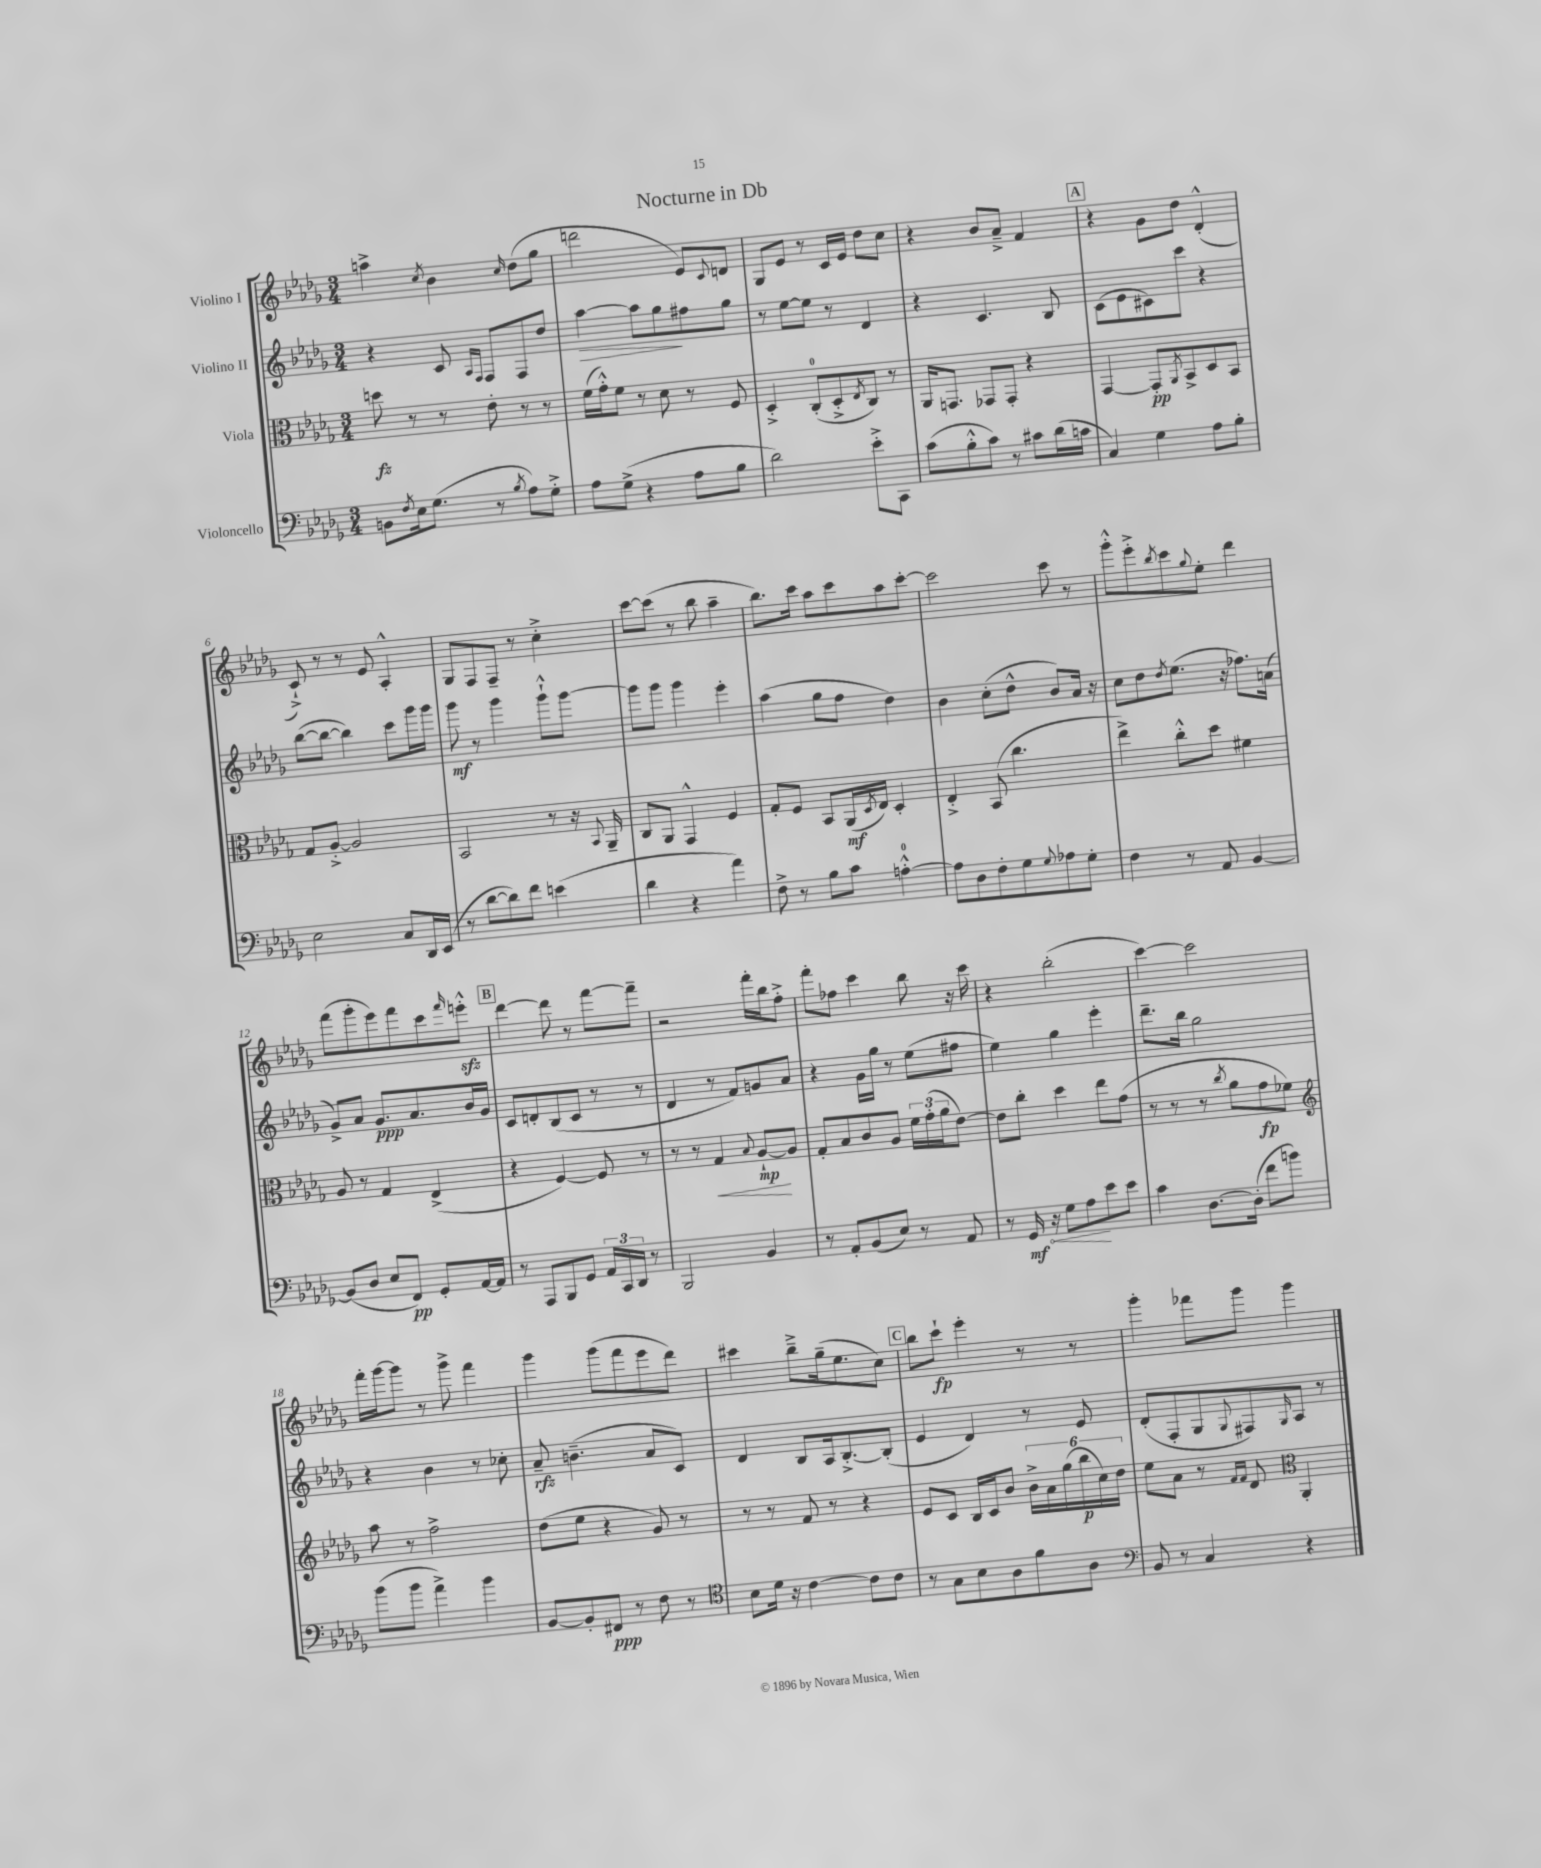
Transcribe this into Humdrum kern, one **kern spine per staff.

**kern	**dynam	**kern	**dynam	**kern	**dynam	**kern	**dynam
*part4	*part4	*part3	*part3	*part2	*part2	*part1	*part1
*staff4	*staff4	*staff3	*staff3	*staff2	*staff2	*staff1	*staff1
*I"Violoncello	*	*I"Viola	*	*I"Violino II	*	*I"Violino I	*
*clefF4	*	*clefC3	*	*clefG2	*	*clefG2	*
*k[b-e-a-d-g-]	*	*k[b-e-a-d-g-]	*	*k[b-e-a-d-g-]	*	*k[b-e-a-d-g-]	*
*M3/4	*	*M3/4	*	*M3/4	*	*M3/4	*
=1	=1	=1	=1	=1	=1	=1	=1
8BBn\L	.	8ddn\	fz	4r	.	4aan^\	.
8qF/	.	.	.	.	.	.	.
16E-\k	.	8r	.	.	.	.	.
(8.G-\J	.	.	.	.	.	.	.
.	.	.	.	.	.	8qcc/	.
.	.	8r	.	8c/	.	4b-\	.
.	.	.	.	16qqA-/LL	.	.	.
.	.	.	.	16qqF/JJ	.	.	.
8r	.	8e-'\	.	8F/L	.	.	.
8qB-/	.	.	.	.	.	16qqcc/	.
8A-\L)	.	8r	.	8F/	.	(8dd-\L	.
8G-'^\J	.	8r	.	8dd-/J	.	8gg-\J	.
=2	=2	=2	=2	=2	=2	=2	=2
!	!	!	!	!	!LO:HP:b	!	!
8A-\L	.	(16f\LL	.	[4aa-\	>	2dddn\	.
.	.	16g-'^^\J)	.	.	.	.	.
(8G-^\J	.	8f\J	.	.	.	.	.
4r	.	8r	.	8aa-\L]	.	.	.
.	.	8d-\	.	8gg-\	.	.	.
8A-\L	.	8r	.	8ff#X\	]	8e-/L)	.
.	.	.	.	.	.	8qqc/	.
8B-\J	.	8F/	.	8gg-\J	.	8dn/J	.
=3	=3	=3	=3	=3	=3	=3	=3
2d-\)	.	4D-'^/	.	8r	.	8G-/L	.
.	.	.	.	[8ee-\L	.	8e-/J	.
.	.	(8C'/L	.	8ee-\J]	.	8r	.
.	.	8D-'^/	.	8r	.	16c/LL	.
.	.	.	.	.	.	16e-/JJ	.
.	.	8qE-/	.	.	.	.	.
8e-'^\L	.	8C/J)	.	4d-/	.	8dd-\L	.
8CC\J	.	8r	.	.	.	8cc\J	.
=4	=4	=4	=4	=4	=4	=4	=4
(8c\L	.	16AA-/KL	.	4r	.	4r	.
.	.	8.GGn/J	.	.	.	.	.
8B-'^^\	.	.	.	.	.	.	.
8c\J)	.	8GG-X/L	.	4.c/	.	8b-/L	.
8r	.	8GG-'/J	.	.	.	8a-~^/J	.
8c#X\L	.	4r	.	.	.	4f/	.
(16d-\L	.	.	.	8B-/	.	.	.
16cn\JJ	.	.	.	.	.	.	.
!!LO:REH:place=s1:t=A
=5	=5	=5	=5	=5	=5	=5	=5
4C/)	.	[4GG-/	.	(8c\L	.	4r	.
.	.	.	.	8e-\	.	.	.
4G-\	.	8GG-'/L]	pp	8c#X\)	.	8g-\L	.
.	.	8qAA-/	.	.	.	.	.
.	.	8BB-^/	.	8ccc\J	.	8dd-\J	.
8A-\L	.	8D-/	.	4r	.	(4d-'^^/	.
8B-'\J	.	8BB-/J	.	.	.	.	.
!!LO:LB:g=z
=6	=6	=6	=6	=6	=6	=6	=6
2E-\	.	8G-/L	.	([8bb-\L	.	8c`^/)	.
.	.	[8A-'^/J	.	8bb-\J_	.	8r	.
.	.	2A-/]	.	4bb-\])	.	8r	.
.	.	.	.	.	.	8e-/	.
8C/L	.	.	.	8ccc\L	.	4A-'^^/	.
16DD-/L	.	.	.	16ggg-\L	.	.	.
(16EE-/JJ	.	.	.	16ggg-\JJ	.	.	.
=7	=7	=7	=7	=7	=7	=7	=7
8r	.	2BB-/	.	8ggg-\	mf	8G-/L	.
[8d-\L	.	.	.	8r	.	8F/	.
8d-\])	.	.	.	4ggg-\	.	8F~/J	.
8f\J	.	.	.	.	.	8r	.
(4en\	.	8r	.	8ggg-`^^\L	.	4cc'^\	.
.	.	16r	.	[8ggg-\J	.	.	.
.	.	8qqBB-/	.	.	.	.	.
.	.	16AA-~/	.	.	.	.	.
=8	=8	=8	=8	=8	=8	=8	=8
4d-\	.	8C/L	.	8ggg-\L]	.	[8ccc\L	.
.	.	8AA-/J	.	8ggg-\J	.	(8ccc\J]	.
4r	.	4GG-^^/	.	4ggg-\	.	8r	.
.	.	.	.	.	.	8bb-\	.
4a-\)	.	4F/	.	4eee-'\	.	4aa-~\	.
=9	=9	=9	=9	=9	=9	=9	=9
8F^\	.	8G-'/L	.	(4aa-\	.	8.bb-\L)	.
8r	.	8F/J	.	.	.	.	.
.	.	.	.	.	.	16ccc\Jk	.
8B-\L	.	8BB-/L	.	8gg-\L	.	8aa-\L	.
8c\J	.	(16AA-/L	mf	8ff\J	.	8ccc\	.
.	.	8qD-/	.	.	.	.	.
.	.	16E-/JJ)	.	.	.	.	.
[4An'^^\	.	4D-'/	.	4dd-\)	.	8aa-\	.
.	.	.	.	.	.	[8ccc'\J	.
=10	=10	=10	=10	=10	=10	=10	=10
8A\L]	.	4E-'^/	.	4b-\	.	2ccc\]	.
8D-\	.	.	.	.	.	.	.
8F'\	.	(8BB-/	.	(8cc'\L	.	.	.
8G-\	.	4.cc\	.	8dd-^^\J	.	.	.
8qqG-/	.	.	.	.	.	.	.
8A-X\	.	.	.	8b-/L)	.	8ccc\	.
8G-'\J	.	.	.	16a-/Jk	.	8r	.
.	.	.	.	16r	.	.	.
=11	=11	=11	=11	=11	=11	=11	=11
4F\	.	4ee-^\)	.	8cc\L	.	8ggg-'^^\L	.
.	.	.	.	8dd-\	.	8eee-'^\	.
.	.	.	.	8qdd-/	.	8qbb-/	.
8r	.	8cc'^^\L	.	(8.ee-\J	.	8ccc\	.
.	.	.	.	.	.	8qqgg-/	.
8AA-/	.	8dd-\J	.	.	.	8ee-'\J	.
.	.	.	.	16r	.	.	.
[4BB-/	.	4f#X\	.	8.ff-X\L)	.	4ddd-\	.
.	.	.	.	(16an\Jk	.	.	.
!!LO:LB:g=z
=12	=12	=12	=12	=12	=12	=12	=12
(8BB-/L]	.	8A-/	.	8g-^/L)	.	(8fff\L	.
8D-/J	.	8r	.	8a-/J	.	8ggg-'\	.
8E-/L	.	4G-/	.	8.g-/L	ppp	8eee-\)	.
8FF/J)	pp	.	.	.	.	8fff\	.
.	.	.	.	8.a-/	.	.	.
8GG-'/L	.	(4E-^/	.	.	.	8ccc\	.
.	.	.	.	.	.	16qqfff/	.
[16AA-/L	.	.	.	16b-/L	.	8eeenzz'^^\J	.
16AA-/JJ]	.	.	.	16g-/JJ	.	.	.
!!LO:REH:place=s1:t=B
=13	=13	=13	=13	=13	=13	=13	=13
8r	.	4r	.	8c/L	.	[4ddd-\	.
8AAA-/L	.	.	.	8dn'/	.	.	.
8BBB-/	.	[4F/)	.	(8B-/	.	8ddd-\]	.
8GG-/J	.	.	.	8c/J	.	8r	.
24AA-/LL	.	8F/]	.	8r	.	[8fff\L	.
24CC/	.	.	.	.	.	.	.
24DD-/JJ	.	.	.	.	.	.	.
8r	.	8r	.	8r	.	8fff~\J]	.
=14	=14	=14	=14	=14	=14	=14	=14
2BBB-/	.	8r	.	4d-/	.	2r	.
.	.	8r	.	.	.	.	.
!	!	!	!LO:HP:b	!	!	!	!
.	.	4G-/	<	8r	.	.	.
.	.	.	.	8f/L)	.	.	.
.	.	8qqB-/	.	.	.	.	.
4BB-/	.	[8A-`/L	mp	8gn/	.	16fff'\LL	.
.	.	.	.	.	.	16bb-\J	.
.	.	8A-/J]	[	8a-/J	.	8ff'^\J	.
=15	=15	=15	=15	=15	=15	=15	=15
8r	.	8G-'/L	.	4r	.	8fff'\L	.
8AA-'/L	.	8B-/	.	.	.	8ff-X\J	.
(8BB-/	.	8c/	.	16g-\LL	.	4ccc\	.
.	.	.	.	16gg-\JJ	.	.	.
8E-/J)	.	8A-/J	.	8r	.	.	.
8r	.	24f\LL	.	(8ee-\L	.	8bb-\	.
.	.	(24g-'\	.	.	.	.	.
.	.	24a-\J	.	.	.	.	.
8AA-/	.	[8e-\J)	.	8ff#X\J	.	16r	.
.	.	.	.	.	.	16ccc\	.
=16	=16	=16	=16	=16	=16	=16	=16
8r	.	8e-\L]	.	4ee-\)	.	4r	.
!	!LO:HP:b	!	!	!	!	!	!
16GG-/	< mf	8cc'\J	.	.	.	.	.
16r	.	.	.	.	.	.	.
8G-\L	.	4dd-\	.	4gg-\	.	(2bb-'\	.
8A-\	.	.	.	.	.	.	.
8e-\	[	8ee-\L	.	4eee-'\	.	.	.
8e-\J	.	(8g-\J	.	.	.	.	.
=17	=17	=17	=17	=17	=17	=17	=17
4c\	.	8r	.	8.ddd-~\L	.	[4ccc\)	.
.	.	8r	.	.	.	.	.
.	.	.	.	16bb-\Jk	.	.	.
[8.D-\L	.	8r	.	2gg-\	.	2ccc\]	.
.	.	8qcc/	.	.	.	.	.
.	.	8a-\L	.	.	.	.	.
(16D-'\Jk]	.	.	.	.	.	.	.
8f\L	.	8g-\	fp	.	.	.	.
8bn\J)	.	8f-X\J)	.	.	.	.	.
!!LO:LB:g=z
=18	=18	=18	=18	=18	=18	=18	=18
*	*	*clefG2	*	*	*	*	*
(8b-\L	.	8aa-\	.	4r	.	16fff'\LL	.
.	.	.	.	.	.	[16ggg-\J	.
8b-\J	.	8r	.	.	.	8ggg-\J]	.
4a-^\)	.	2ff^\	.	4b-\	.	8r	.
.	.	.	.	.	.	8ggg-^\	.
4b-\	.	.	.	8r	.	4fff\	.
.	.	.	.	8cc-X'\	.	.	.
=19	=19	=19	=19	=19	=19	=19	=19
[8BB-/L	.	(8dd-\L	.	8a-~/	rfz	4ggg-\	.
8BB-'/]	.	8ee-\J	.	(4.bn~\	.	.	.
8FF#X/J	ppp	4r	.	.	.	(8ggg-\L	.
8r	.	.	.	.	.	8fff\	.
8F\	.	8g-/)	.	8a-/L	.	8eee-\	.
8r	.	8r	.	8c/J)	.	8ddd-\J)	.
=20	=20	=20	=20	=20	=20	=20	=20
*clefC4	*	*	*	*	*	*	*
8B-\L	.	8r	.	4d-/	.	4ccc#X\	.
16d-\Jk	.	8r	.	.	.	.	.
16r	.	.	.	.	.	.	.
[4c\	.	8f/	.	8B-/L	.	8bb-~^\L	.
.	.	8r	.	16A-/k	.	(16gg-~\k	.
.	.	.	.	[8.B-'^/	.	8.ee-\	.
8c\L]	.	4r	.	.	.	.	.
8c\J	.	.	.	(8B-'/J]	.	8cc\J)	.
!!LO:REH:place=s1:t=C
=21	=21	=21	=21	=21	=21	=21	=21
8r	.	8e-/L	.	4e-/	.	8bb-\L	.
8G-\L	.	8c/J	.	.	.	8ccc`\J	fp
8B-\	.	16B-/LL	.	4d-/)	.	4eee-'\	.
.	.	16c/J	.	.	.	.	.
8A-\	.	8b-/J	.	.	.	.	.
8f\	.	24b-^\LL	.	8r	.	8r	.
.	.	24a-\	.	.	.	.	.
.	.	(24gg-\	.	.	.	.	.
8A-\J	.	24bb-\	p	8e-/	.	8r	.
.	.	24cc\)	.	.	.	.	.
.	.	24dd-\JJ	.	.	.	.	.
=22	=22	=22	=22	=22	=22	=22	=22
*clefF4	*	*	*	*	*	*	*
8BB-/	.	8ee-\L	.	(8d-'/L	.	4ggg-'\	.
8r	.	8a-\J	.	8F'/	.	.	.
4C/	.	8r	.	8G-/	.	8fff-X\L	.
.	.	16qqf/LL	.	.	.	.	.
.	.	16qqf/JJ	.	8qqG-/	.	.	.
.	.	8d-/	.	8F#X/)	.	8ggg-\J	.
*	*	*clefC3	*	*	*	*	*
.	.	.	.	16qqG-/	.	.	.
4r	.	4AA-'/	.	8A-/J	.	4ggg-\	.
.	.	.	.	8r	.	.	.
==	==	==	==	==	==	==	==
*-	*-	*-	*-	*-	*-	*-	*-
